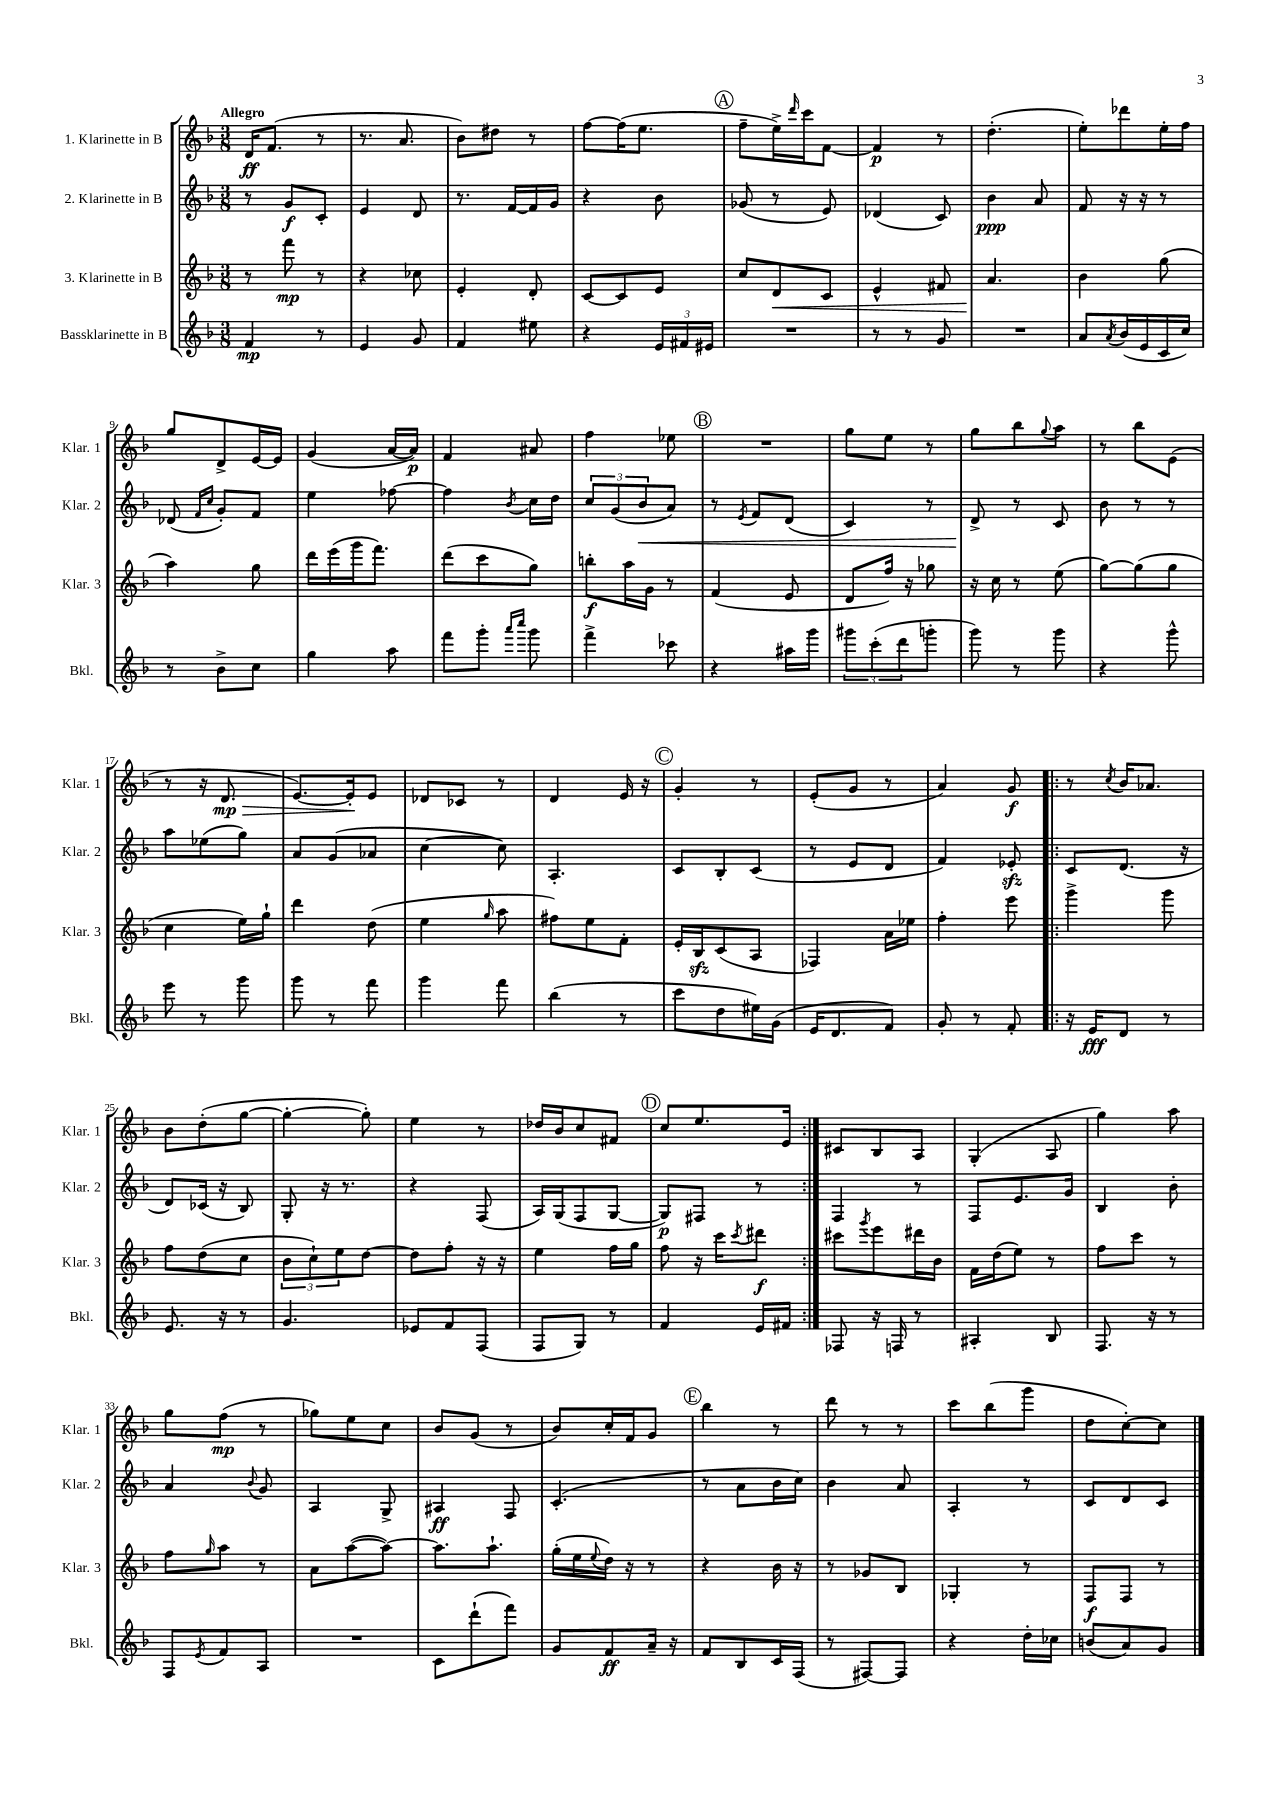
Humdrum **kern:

**kern	**kern	**kern	**kern
*staff4	*staff3	*staff2	*staff1
*clefG2	*clefG2	*clefG2	*clefG2
*k[b-]	*k[b-]	*k[b-]	*k[b-]
*M3/8	*M3/8	*M3/8	*M3/8
4f/	8r	8r	16d/LK
.	.	.	(8.f/J
.	8fff\	8g/L	.
8r	8r	8c'/J	8r
=	=	=	=
4e/	4r	4e/	8.r
.	.	.	8.a/
8g/	8cc-\	8d/	.
=	=	=	=
4f/	4e'/	8.r	8b-\L)
.	.	.	8dd#\J
.	.	[16f/LL	.
8ee#\	8d'/	16f/]	8r
.	.	16g/JJ	.
=	=	=	=
4r	[8c/L	4r	[8ff\L
.	8c/]	.	(16ff\]K
.	.	.	8.ee\J
24e/LL	8e/J	8b-\	.
24f#/	.	.	.
24e#/JJ	.	.	.
=	=	=	=
4.r	8cc/L	(8g-/	8ff~\L
.	8d/	8r	16ee^\L)
.	.	.	16qqddd/
.	.	.	16ccc\J
.	8c/J	8e/)	[8f\J
=	=	=	=
8r	4e^^/	(4d-/	4f/]
8r	.	.	.
8g/	8f#/	8c/)	8r
=	=	=	=
4.r	4.a/	4b-\	(4.dd'\
.	.	8a/	.
=	=	=	=
8a/L	4b-\	8f/	8ee'\L)
8qa/	.	.	.
(16b-/L	.	16r	8ddd-\
16e/	.	16r	.
16c/	(8gg\	8r	16ee'\L
16cc/JJ)	.	.	16ff\JJ
=	=	=	=
8r	4aa\)	(8d-/	8gg/L
.	.	16qqf/LL	.
.	.	16qqcc/JJ	.
8b-^\L	.	8g'/L)	8d^/
8cc\J	8gg\	8f/J	[16e/L
.	.	.	16e/]JJ
=	=	=	=
4gg\	16ddd\LL	4ee\	(4g/
.	(16eee\	.	.
.	16ggg\J	.	.
.	8.fff\J)	.	.
8aa\	.	[8ff-\	[16a/LL
.	.	.	16a/]JJ)
=	=	=	=
8fff\L	(8ddd\L	4ff-\]	4f/
8ggg'\J	8ccc\	.	.
16qqaaa/LL	.	.	.
16qqcccc/JJ	.	8qb-/	.
8ggg\	8gg\J)	16cc\LL	8a#/
.	.	16dd\JJ	.
=	=	=	=
4fff^\	8bb'\L	12cc/L	4ff\
.	.	(12g/	.
.	16aa\L	.	.
.	.	12b-/	.
.	16g\JJ	.	.
8ccc-\	8r	8a/J)	8ee-\
=	=	=	=
4r	(4f/	8r	4.r
.	.	8qe/	.
.	.	8f/L	.
16aa#\LL	8e/	(8d/J	.
16ggg\JJ	.	.	.
=	=	=	=
12ggg#\L	8d/L	4c/)	8gg\L
(12ccc'\	.	.	.
.	16ff/Jk)	.	8ee\J
12ddd\	.	.	.
.	16r	.	.
8ggg'\J	8gg-\	8r	8r
=	=	=	=
8ggg\)	16r	8d^/	8gg\L
.	16cc\	.	.
8r	8r	8r	8bb-\
.	.	.	8qqgg/
8ggg\	(8ee\	8c/	8aa\J
=	=	=	=
4r	[8gg\L)	8b-\	8r
.	(8gg\]	8r	8bb-\L
8ggg^^\	8gg\J	8r	(8e\J
=	=	=	=
8eee\	4cc\	8aa\L	8r
8r	.	(8ee-\	16r
.	.	.	8.d/
8ggg\	16ee\LL)	8gg\J)	.
.	16gg`\JJ	.	.
=	=	=	=
8ggg\	4ddd\	8a/L	[8.e/L)
8r	.	(8g/	.
.	.	.	16e'/]k
8fff\	(8dd\	8a-/J	8e/J
=	=	=	=
4ggg\	4ee\	[4cc\	8d-/L
.	.	.	8c-/J
.	16qqgg/	.	.
8fff\	8aa\	8cc\])	8r
=	=	=	=
(4bb-\	8ff#\L)	4.A'/	4d/
.	8ee\	.	.
8r	8f'\J	.	16e/
.	.	.	16r
=	=	=	=
8ccc\L	16e'/LL	8c/L	4g'/
.	16B-/J	.	.
8dd\	(8c/	8B-'/	.
16ee#\L)	8A/J	(8c/J	8r
(16g\JJ	.	.	.
=	=	=	=
16e/LK	4F-/)	8r	(8e'/L
8.d/	.	.	.
.	.	8e/L	8g/J
8f/J)	16a\LL	8d/J	8r
.	16ee-\JJ	.	.
=	=	=	=
8g'/	4ff'\	4f/)	4a/)
8r	.	.	.
8f'/	8eee\	8e-'/	8g/
=!|:	=!|:	=!|:	=!|:
16r	4ggg^\	8c/L	8r
16e/LK	.	.	.
.	.	.	8qcc/
8d/J	.	(8.d/J	16b-/LK
.	.	.	8.a-/J
8r	8ggg\	.	.
.	.	16r	.
=	=	=	=
8.e/	8ff\L	8d/L)	8b-\L
.	(8dd\	(16c-/Jk	(8dd'\
16r	.	16r	.
8r	8cc\J	8B-/)	[8gg\J
=	=	=	=
4.g/	12b-\L	8G'/	4gg'\_
.	12cc`\)	.	.
.	.	16r	.
.	12ee\	.	.
.	.	8.r	.
.	[8dd\J	.	8gg'\])
=	=	=	=
8e-/L	8dd\]L	4r	4ee\
8f/	8ff'\J	.	.
(8F/J	16r	(8F/	8r
.	16r	.	.
=	=	=	=
8F/L	4ee\	16A/LL)	16dd-/LL
.	.	(16G/J	16b-/J
8G/J)	.	8F/	8cc/
8r	16ff\LL	[8G/J	8f#/J
.	16gg\JJ	.	.
=	=	=	=
4f/	8ff\	8G/]L)	8cc/L
.	16r	8F#/J	8.ee/
.	16ccc\LK	.	.
.	8qccc/	.	.
16e/LL	8ddd#\J	8r	.
16f#/JJ	.	.	16e/Jk
=:|!	=:|!	=:|!	=:|!
8F-/	8ccc#\L	4F/	8c#/L
.	8qggg/	.	.
16r	8eee\	.	8B-/
16F/	.	.	.
8r	16ddd#\L	8r	8A/J
.	16b-\JJ	.	.
=	=	=	=
4A#'/	16f\LL	8F/L	(4G'/
.	(16dd\J	.	.
.	8ee\J)	8.e/	.
8B-/	8r	.	8A/
.	.	16g/Jk	.
=	=	=	=
8.F/	8ff\L	4B-/	4gg\)
.	8ccc\J	.	.
16r	.	.	.
8r	8r	8b-'\	8aa\
=	=	=	=
8F/L	8ff\L	4a/	8gg\L
8qe/	16qqgg/	.	.
8f/	8aa\J	.	(8ff\J
.	.	8qqb-/	.
8A/J	8r	8g/	8r
=	=	=	=
4.r	8a\L	4A/	8gg-\L)
.	([8aa\	.	8ee\
.	8aa\_J)	8G^/	8cc\J
=	=	=	=
8c\L	8.aa\]L	4A#/	8b-/L
(8ddd`\	.	.	(8g/J
.	8.aa`\J	.	.
8fff\J)	.	8F/	8r
=	=	=	=
8g/L	(16gg'\LL	(4.c'/	8b-/L)
.	16ee\	.	.
.	8qqee/	.	.
8f/	16dd\JJ)	.	16cc'/L
.	16r	.	16f/J
16a~/Jk	8r	.	8g/J
16r	.	.	.
=	=	=	=
8f/L	4r	8r	4bb-\
8B-/	.	8a\L	.
16c/L	16b-\	16b-\L	8r
(16F/JJ	16r	16cc\JJ)	.
=	=	=	=
8r	8r	4b-\	8ddd\
[8F#/L)	8g-/L	.	8r
8F#/]J	8B-/J	8a/	8r
=	=	=	=
4r	4G-'/	4A'/	8ccc\L
.	.	.	(8bb-\
16dd'\LL	8r	8r	8ggg\J
16cc-\JJ	.	.	.
=	=	=	=
(8b/L	8F/L	8c/L	8dd\L
8a/)	8F/J	8d/	[8cc'\)
8g/J	8r	8c/J	8cc\]J
==	==	==	==
*-	*-	*-	*-
